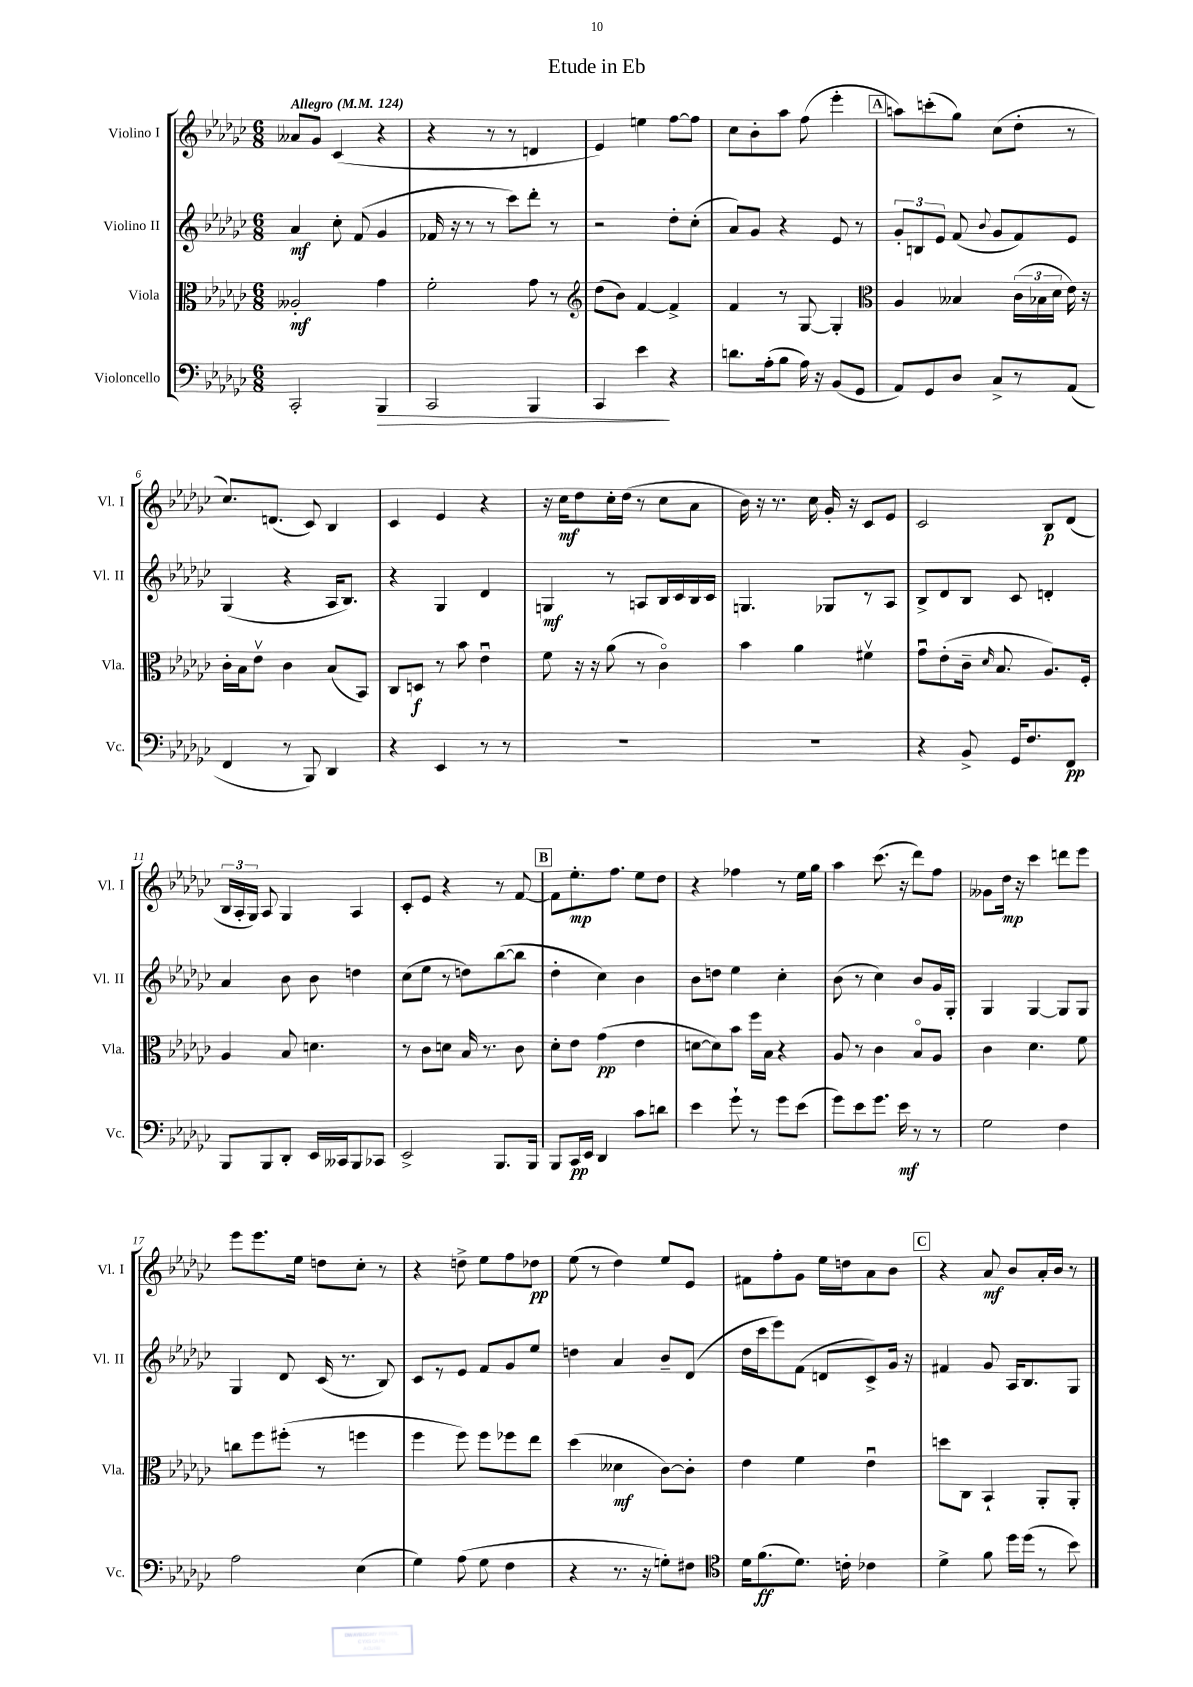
\header { title = "Etude in Eb" }
<<
\new StaffGroup <<
\new Staff = "s0" \with { instrumentName = "Violino I" shortInstrumentName = "Vl. I" } {
    \clef treble \key ges \major \numericTimeSignature \time 6/8 \tempo "Allegro" 4 = 124
    \autoBeamOff aeses'8[ ges'8] ces'4( r4 |
    r4 r8 r8 d'4 |
    ees'4) e''4 f''8[~ f''8] |
    ces''8[ bes'8-. aes''8] f''8( ees'''4-. |
    \mark \markup { \box "A" } a''8[) c'''8-.( ges''8]) ces''8[( des''8]-. r8 |
    ces''8.[) d'8.]( ces'8) bes4 |
    ces'4 ees'4 r4 |
    r16 ces''16[\mf des''8 ces''16-. des''16]( r8 ces''8[ aes'8] |
    bes'16) r16 r8. ces''16 ges'16-. r16 ces'8[ ees'8] |
    ces'2 bes8[\p des'8]( |
    \tuplet 3/2 { bes16[ aes16-. ges16]) } aes8 ges4 aes4 |
    ces'8[-. ees'8] r4 r8 f'8~ |
    \mark \markup { \box "B" } f'8[ ees''8.-.\mp f''8.] ees''8[ des''8] |
    r4 fes''4 r8 ees''16[ ges''16] |
    aes''4 ces'''8.( r16 des'''8[) f''8] |
    geses'8[ des''16]\mp r16 ces'''4 d'''8[ ees'''8] |
    ees'''8[ ees'''8. ees''16] d''8[ ces''8]-. r8 |
    r4 d''8-> ees''8[ f''8 des''8]\pp |
    ees''8( r8 des''4) ees''8[ ees'8] |
    fis'8[ f''8-. ges'8] ees''16[ d''16 aes'8 bes'8] |
    \mark \markup { \box "C" } r4 aes'8\mf bes'8[ aes'16-. bes'16] r8 \bar "|." |
}
\new Staff = "s1" \with { instrumentName = "Violino II" shortInstrumentName = "Vl. II" } {
    \clef treble \key ges \major \numericTimeSignature \time 6/8
    \autoBeamOff aes'4\mf ces''8-. f'8( ges'4 |
    fes'16 r16 r8 r8 ces'''8[) des'''8]-. r8 |
    r2 des''8[-. ces''8]-.( |
    aes'8[) ges'8] r4 ees'8 r8 |
    \mark \markup { \box "A" } \tuplet 3/2 { ges'8[-. b8 ees'8] } f'8( \appoggiatura { bes'8 } ges'8[ f'8) ees'8] |
    ges4( r4 aes16[ bes8.]) |
    r4 ges4 des'4 |
    g4\mf r8 a8[ bes16 ces'16 bes16 ces'16] |
    g4. ges8[ r8 aes8] |
    bes8[-> des'8 bes8] ces'8 d'4-. |
    aes'4 bes'8 bes'8 d''4 |
    ces''8[( ees''8] r8 d''8[) bes''8~( bes''8] |
    \mark \markup { \box "B" } des''4-. ces''4) bes'4 |
    bes'8[ d''8] ees''4 ces''4-. |
    bes'8( r8 ces''4) bes'8[ ges'16 ges16]-. |
    ges4 ges4~ ges8[ ges8] |
    ges4 des'8 ces'16( r8. bes8) |
    ces'8[ r8 ees'8] f'8[ ges'8 ees''8] |
    d''4 aes'4 bes'8[-- des'8]( |
    des''16[ ces'''16 ees'''8) f'8]( d'8[ ces'8->) ges'16] r16 |
    \mark \markup { \box "C" } fis'4 ges'8 aes16[ bes8. ges8] \bar "|." |
}
\new Staff = "s2" \with { instrumentName = "Viola" shortInstrumentName = "Vla." } {
    \clef alto \key ges \major \numericTimeSignature \time 6/8
    \autoBeamOff aeses2-.\mf ges'4 |
    f'2-. ges'8 r8 |
    \clef treble des''8[( bes'8]) f'4~ f'4-> |
    f'4 r8 ges8~ ges4-. |
    \mark \markup { \box "A" } \clef alto aes4 beses4 \tuplet 3/2 { ces'16[( bes16 des'16] } ees'16) r16 |
    ces'16[-. bes16 ees'8]\upbow ces'4 bes8[( bes,8]) |
    ces8[ d8]\f r8 bes'8 ees'4\downbow |
    f'8 r16 r16 aes'8( r8 ces'4\flageolet) |
    bes'4 aes'4 fis'4\upbow |
    ges'8[\downbow ees'8-.( ces'16]-- \grace { des'16 } bes8. aes8.[) f16]-. |
    aes4 bes8 d'4. |
    r8 ces'8[ d'8] bes16 r8. ces'8 |
    \mark \markup { \box "B" } des'8[-. ees'8] ges'4\pp( ees'4 |
    d'8[~ d'8) bes'8] f''16[ bes16] r4 |
    aes8 r8 ces'4 bes8[\flageolet aes8] |
    ces'4 des'4. f'8 |
    c''8[ f''8 fis''8]-.( r8 f''4 |
    f''4 f''8) f''8[ fes''8 ees''8] |
    des''4( deses'4\mf ces'8[~) ces'8]-. |
    ees'4 f'4 ees'4\downbow |
    \mark \markup { \box "C" } d''8[ ces8] bes,4-! aes,8[-. aes,8]-. \bar "|." |
}
\new Staff = "s3" \with { instrumentName = "Violoncello" shortInstrumentName = "Vc." } {
    \clef bass \key ges \major \numericTimeSignature \time 6/8
    \autoBeamOff ces,2-. bes,,4\> |
    ces,2 bes,,4 |
    ces,4 ees'4\! r4 |
    d'8.[ aes16-.( bes8] aes16) r16 bes,8[( ges,8] |
    \mark \markup { \box "A" } aes,8[) ges,8 des8] ces8[-> r8 aes,8]( |
    f,4 r8 bes,,8) des,4 |
    r4 ees,4 r8 r8 |
    R2. |
    R2. |
    r4 bes,8-> ges,16[ f8. f,8]\pp |
    bes,,8[ bes,,8 des,8]-. ees,16[ ceses,16 bes,,8 ces,8] |
    ees,2-> bes,,8.[ bes,,16] |
    \mark \markup { \box "B" } bes,,8[ ces,16\pp ees,16] des,4 ces'8[ d'8] |
    ees'4 ges'8-! r8 ges'8[ ees'8]( |
    ges'8[) ees'8 ges'8.] ees'16\mf r8 r8 |
    ges2 f4 |
    aes2 ees4( |
    ges4) aes8( ges8 f4 |
    r4 r8. r16 g8[-.) fis8] |
    \clef tenor des'16[ f'8.\ff( des'8.]) c'16-. ces'4 |
    \mark \markup { \box "C" } des'4-> f'8 des''16[ des''16]( r8 bes'8) \bar "|." |
}
>>
>>
